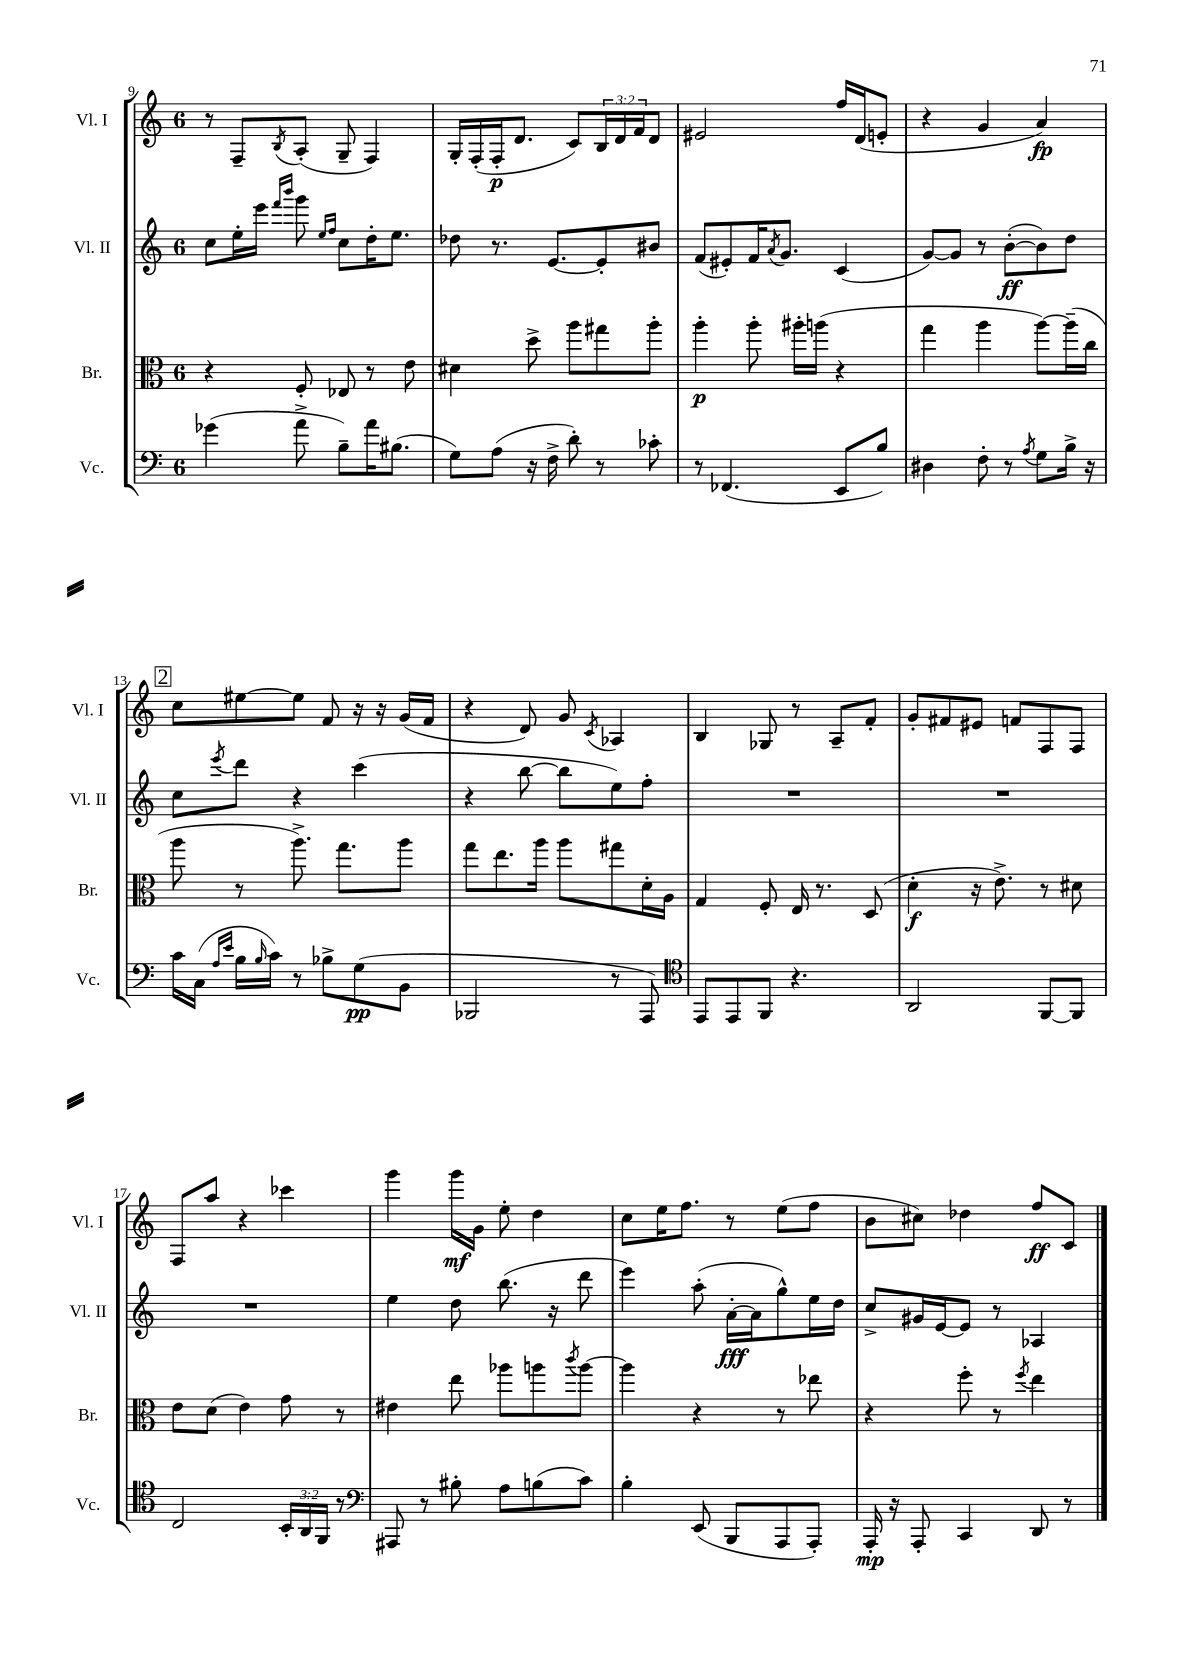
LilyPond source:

<<
\new StaffGroup <<
\new Staff = "s0" \with { instrumentName = "Vl. I" shortInstrumentName = "Vl. I" } {
    \clef treble \key c \major \once \override Staff.TimeSignature.style = #'single-digit \time 6/8 \override Staff.TupletNumber.text = #tuplet-number::calc-fraction-text
    r8 f8-- \acciaccatura { b8 } a8-.( g8-- f4) |
    g16-. f16-.( f16-.\p d'8. c'8) \tuplet 3/2 { b16 d'16 f'16 } d'8 |
    eis'2 f''16 d'16( e'8-. |
    r4 g'4 a'4\fp) |
    \mark \markup { \box "2" } c''8 eis''8~ eis''8 f'8 r16 r16 g'16( f'16 |
    r4 d'8) g'8 \acciaccatura { c'8 } aes4 |
    b4 ges8 r8 a8-- f'8-. |
    g'8-. fis'8 eis'8 f'8 f8 f8 |
    f8 a''8 r4 ces'''4 |
    g'''4 g'''16\mf g'16 e''8-. d''4 |
    c''8 e''16 f''8. r8 e''8( f''8 |
    b'8 cis''8) des''4 f''8\ff c'8 \bar "|." |
}
\new Staff = "s1" \with { instrumentName = "Vl. II" shortInstrumentName = "Vl. II" } {
    \clef treble \key c \major \once \override Staff.TimeSignature.style = #'single-digit \time 6/8
    c''8 e''16-. e'''16 \grace { f'''16 b'''16 } g'''8 \grace { e''16 f''16 } c''8 d''16-. e''8. |
    des''8 r8. e'8.~ e'8-. bis'8 |
    f'8( eis'8-.) f'16 \acciaccatura { a'8 } g'8. c'4( |
    g'8~) g'8 r8 b'8~-.\ff( b'8) d''8 |
    \mark \markup { \box "2" } c''8 \acciaccatura { e'''8 } d'''8 r4 c'''4( |
    r4 b''8~ b''8 e''8) f''8-. |
    R2. |
    R2. |
    R2. |
    e''4 d''8 b''8.( r16 d'''8 |
    e'''4) a''8-.( a'16~-.\fff a'16 g''8-^) e''16 d''16 |
    c''8-> gis'16 e'16~ e'8 r8 aes4 \bar "|." |
}
\new Staff = "s2" \with { instrumentName = "Br." shortInstrumentName = "Br." } {
    \clef alto \key c \major \once \override Staff.TimeSignature.style = #'single-digit \time 6/8
    r4 f8-. ees8 r8 e'8 |
    dis'4 d''8-> a''8 gis''8 a''8-. |
    a''4-.\p a''8-. ais''16-. a''16( r4 |
    g''4 a''4 a''8~) a''16--( c''16 |
    \mark \markup { \box "2" } a''8 r8 a''8.->) g''8. a''8 |
    g''8 e''8. a''16 a''8 gis''8 d'16-. a16 |
    g4 f8-. e16 r8. d8( |
    d'4-.\f r16 e'8.->) r8 dis'8 |
    e'8 d'8( e'4) g'8 r8 |
    eis'4 e''8 aes''8 a''8 \acciaccatura { c'''8 } a''8~ |
    a''4 r4 r8 ees''8 |
    r4 f''8-. r8 \acciaccatura { f''8 } e''4 \bar "|." |
}
\new Staff = "s3" \with { instrumentName = "Vc." shortInstrumentName = "Vc." } {
    \clef bass \key c \major \once \override Staff.TimeSignature.style = #'single-digit \time 6/8 \override Staff.TupletNumber.text = #tuplet-number::calc-fraction-text
    ges'4( a'8-> b8--) a'16 bis8.( |
    g8) a8( r16 f16-> d'8-.) r8 ces'8-. |
    r8 fes,4.( e,8 b8) |
    dis4 f8-. r8 \acciaccatura { a8 } g8 b16-> r16 |
    \mark \markup { \box "2" } c'16 c16( \grace { a16 e'16 } b16 \grace { b16 } c'16) r8 bes8-> g8\pp( b,8 |
    bes,,2 r8 a,,8) |
    \clef tenor e,8 e,8 f,8 r4. |
    a,2 f,8~ f,8 |
    c2 \tuplet 3/2 { b,16-. a,16 f,16 } r8 |
    \clef bass ais,,8 r8 bis8-. a8 b8( c'8) |
    b4-. e,8( b,,8 a,,8 a,,8-.) |
    a,,16-.\mp r16 a,,8-. c,4 d,8 r8 \bar "|." |
}
>>
>>
\layout { \context { \Score currentBarNumber = #9 } }
